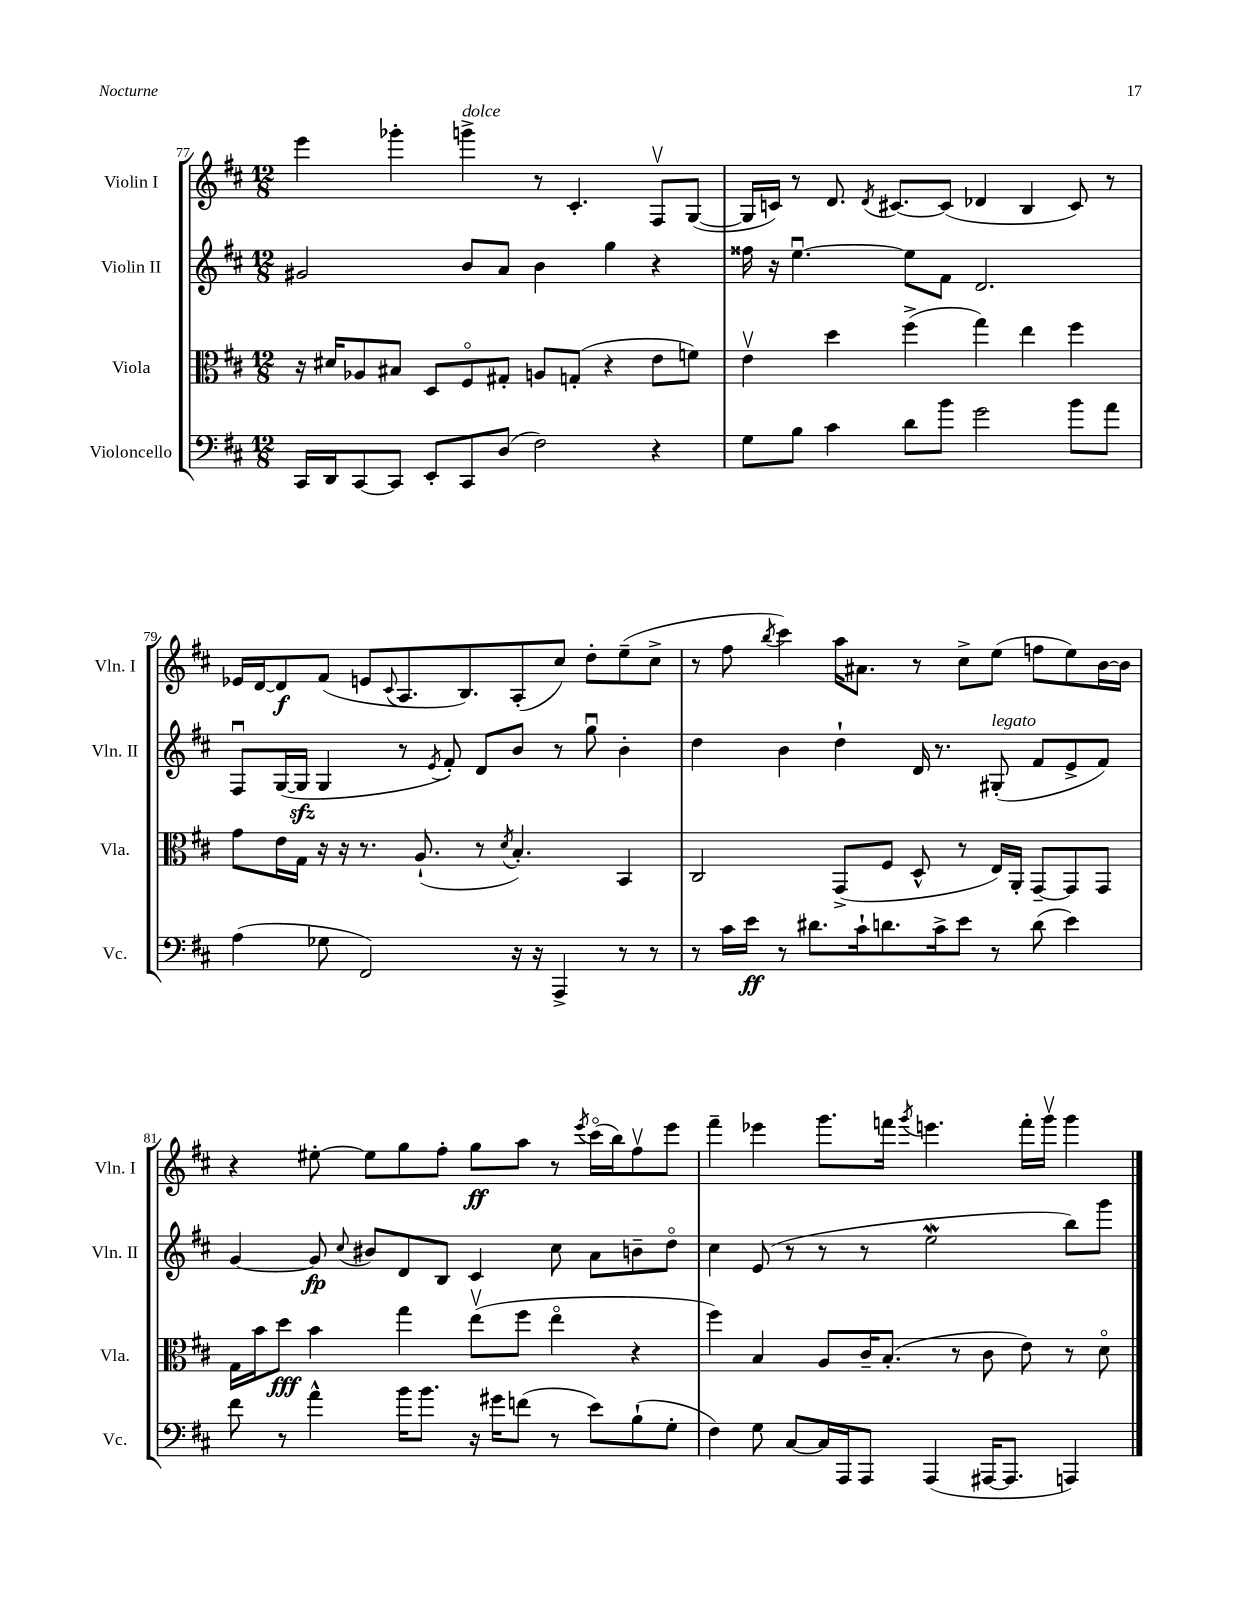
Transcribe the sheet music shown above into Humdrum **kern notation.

**kern	**kern	**kern	**kern
*staff4	*staff3	*staff2	*staff1
*clefF4	*clefC3	*clefG2	*clefG2
*k[f#c#]	*k[f#c#]	*k[f#c#]	*k[f#c#]
*M12/8	*M12/8	*M12/8	*M12/8
16CC#	16r	2g#	4eee
16DD	16d#	.	.
[8CC#	8A-	.	.
8CC#]	8B#	.	4ggg-'
8EE'	8D	.	.
8CC#	8F#o	8b	4ggg^
(8D	8G#'	8a	.
2F#)	8A	4b	8r
.	(8G'	.	4.c#'
.	4r	4gg	.
4r	8e	4r	8F#v
.	8f)	.	([8G
=	=	=	=
8G	4ev	16ff##	16G]
.	.	16r	16c)
8B	.	[4.eeu	8r
4c#	4dd	.	8.d
.	.	.	8qd
.	.	.	[8.c#
8d	(4ff#^	8ee]	.
8b	.	8f#	(8c#]
2g	4gg)	2.d	4d-
.	4ee	.	4B
8b	4ff#	.	8c#)
8a	.	.	8r
=	=	=	=
(4A	8g	8F#u	16e-
.	.	.	[16d
.	16e	([16G	8d]
.	16G	16G]	.
8G-	16r	4G	(8f#
.	16r	.	.
2FF#)	8.r	.	8e
.	.	.	8qqc#
.	.	8r	8.A
.	(8.A`	.	.
.	.	8qe	.
.	.	8f#')	.
.	.	.	8.B)
.	8r	8d	.
.	8qd	.	.
16r	4.B')	8b	(8A'
16r	.	.	.
4AAA^	.	8r	8cc#)
.	.	8ggu	8dd'
8r	4BB	4b'	(8ee~
8r	.	.	8cc#^
=	=	=	=
8r	2C#	4dd	8r
16c#	.	.	8ff#
16e	.	.	.
.	.	.	8qbb
8r	.	4b	4ccc#)
8.d#	.	.	.
.	(8GG^	4dd`	16aa
16c#`	.	.	8.a#
8.d	8F#	.	.
.	8D^^	16d	8r
16c#^	.	8.r	.
8e	8r	.	8cc#^
8r	16E)	(8G#'	(8ee
.	16AA'	.	.
(8d	[8GG~	8f#	8ff
4e)	8GG]	8e^	8ee)
.	8GG	8f#)	[16b
.	.	.	16b]
=	=	=	=
8f#	16G	[4g	4r
.	16b	.	.
8r	8dd	.	.
4a^^	4b	8g]	[8ee#'
.	.	8qqcc#	.
.	.	8b#	8ee#]
16b	4gg	8d	8gg
8.b	.	.	.
.	.	8B	8ff#'
16r	(8eev	4c#	8gg
16g#	.	.	.
(8f	8ff#	.	8aa
8r	4eeo	8cc#	8r
.	.	.	8qeee
8e)	.	8a	(16ccc#o
.	.	.	16bb)
(8B`	4r	8b~	8ff#v
8G'	.	8ddo	8eee
=	=	=	=
4F#)	4ff#)	4cc#	4fff#~
8G	4B	(8e	4eee-
[8C#	.	8r	.
16C#]	8A	8r	8.ggg
16AAA	.	.	.
8AAA	16c#~	8r	.
.	(8.B'	.	16fff
.	.	.	8qggg
(4AAA	.	2ee	4.eee
.	8r	.	.
[16AAA#	8c#	.	.
8.AAA#]	.	.	.
.	8e)	.	16fff'
.	.	.	16gggv
4AAA)	8r	8bb)	4ggg
.	8do	8ggg	.
==	==	==	==
*-	*-	*-	*-
